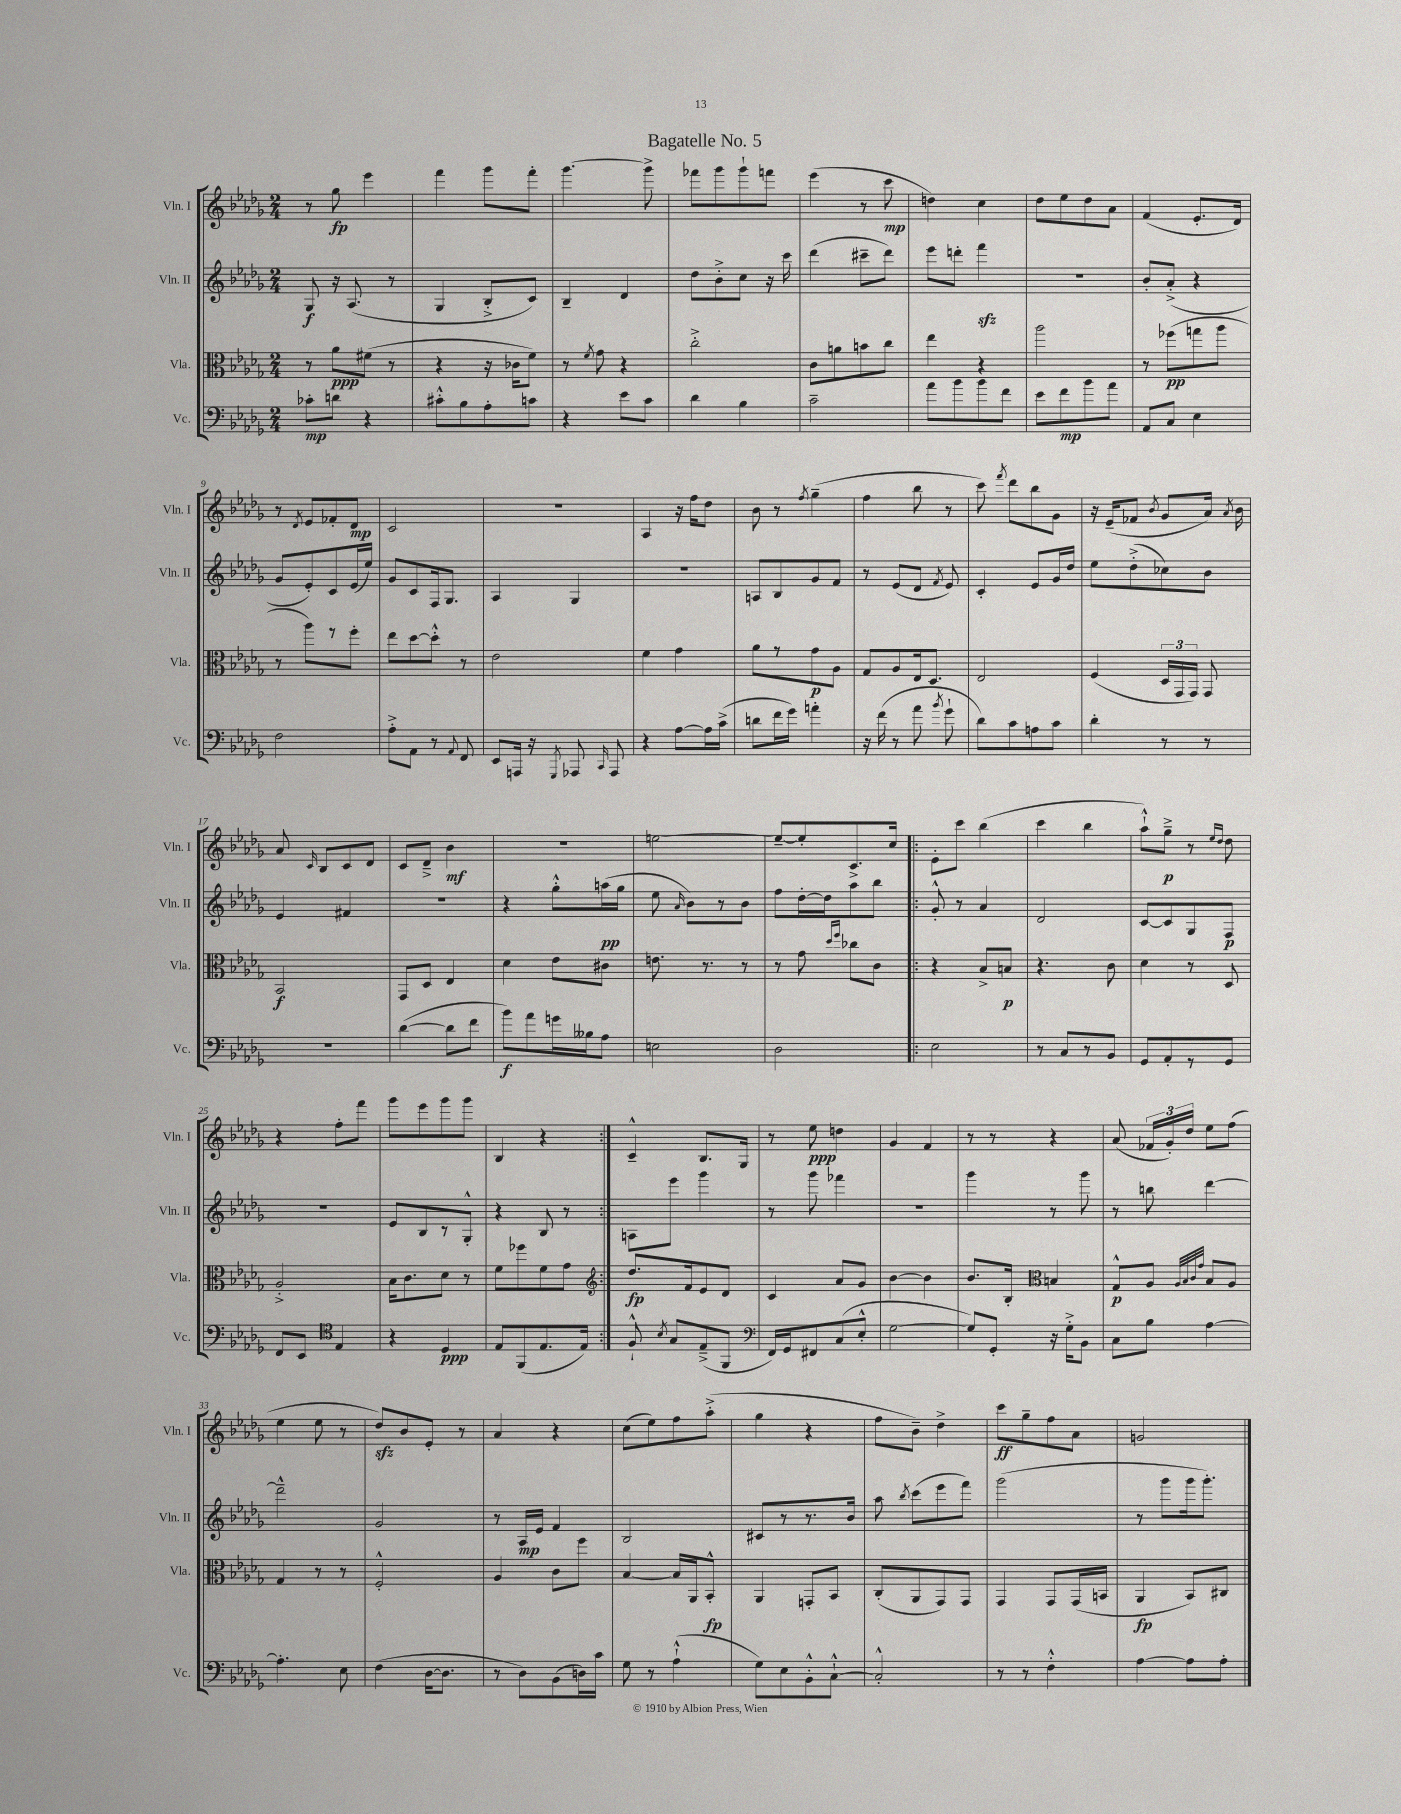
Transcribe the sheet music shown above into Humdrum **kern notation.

**kern	**kern	**kern	**kern
*staff4	*staff3	*staff2	*staff1
*clefF4	*clefC3	*clefG2	*clefG2
*k[b-e-a-d-g-]	*k[b-e-a-d-g-]	*k[b-e-a-d-g-]	*k[b-e-a-d-g-]
*M2/4	*M2/4	*M2/4	*M2/4
8c-'	8r	8G-	8r
8d	8a-	16r	8gg-
.	.	(8.A-	.
4r	(8f#	.	4eee-
.	8r	8r	.
=	=	=	=
8c#'^^	4r	4G-	4fff
8B-	.	.	.
8A-'	16r	8B-'^	8ggg-
.	16c-	.	.
8c	8f)	8c)	8fff'
=	=	=	=
4r	8r	4B-~	[4.ggg-
.	8qf	.	.
.	8g-	.	.
8e-	4r	4d-	.
8c	.	.	8ggg-^]
=	=	=	=
4d-	2cc'^	8dd-	8fff-
.	.	8b-'^	8ggg-
4B-	.	8cc	8ggg-`
.	.	16r	8fff
.	.	16ccc	.
=	=	=	=
2c~	8c	(4ddd-	(4eee-
.	8a	.	.
.	8b	8ccc#~	8r
.	8cc	8ddd-)	8ccc
=	=	=	=
8a-	4ee-	8eee-	4dd)
8b-	.	8ddd'	.
8b-	4r	4fff	4cc
8f	.	.	.
=	=	=	=
8e-	2aa-	2r	8dd-
8f	.	.	8ee-
8b-	.	.	8dd-
8a-	.	.	8a-
=	=	=	=
8AA-	8r	8b-'	(4f
8C	(8ff-	(8a-'^	.
4E-	8gg	4r	8.e-'
.	8aa-	.	.
.	.	.	16d-)
=	=	=	=
2F	8r	8g-	8r
.	.	.	8qd-
.	8aa-)	8e-')	8e-
.	8r	8c	8f-'
.	8ff'	(16e-	8d-
.	.	16ee-)	.
=	=	=	=
8A-'^	8ee-	8g-	2c
8AA-	[8dd-	8c	.
8r	8dd-'^^]	16F	.
.	.	8.G-	.
8qqAA-	.	.	.
8FF	8r	.	.
=	=	=	=
8EE-	2e-	4A-	2r
16AAA	.	.	.
16r	.	.	.
8qGGG-	.	.	.
8AAA-	.	4G-	.
16qqCC	.	.	.
8AAA-	.	.	.
=	=	=	=
4r	4f	2r	4A-
[8A-	4g-	.	16r
.	.	.	16ff
16A-]	.	.	8dd-
(16c^	.	.	.
=	=	=	=
8d	8a-	8A	8b-
16f	8r	8B-	8r
16g-)	.	.	.
.	.	.	8qff
4a'	8g-	8g-	(4gg-~
.	8A-	8f	.
=	=	=	=
16r	8G-	8r	4ff
(16f	.	.	.
8r	8A-	(8e-	.
8a-	16E-	8d-	8bb-
.	8.D-	.	.
8qb-	.	8qf	.
8g-`	.	8e-)	8r
=	=	=	=
8d-)	2E-	4c'	8ccc)
.	.	.	8qfff
8c	.	.	8ddd-
8A	.	8e-	8bb-
8c	.	16g-	8g-
.	.	16dd-	.
=	=	=	=
4d-'	(4F	8ee-	16r
.	.	.	(16e-~
.	.	(8dd-'^	8f-
.	.	.	8qb-
8r	24D-	8cc-)	8g-
.	24GG-	.	.
.	24GG-)	.	.
8r	8GG-	8b-	16a-)
.	.	.	8qa-
.	.	.	16b-
=	=	=	=
2r	2BB-	4e-	8a-
.	.	.	16qqc
.	.	.	8B-
.	.	4f#	8c
.	.	.	8d-
=	=	=	=
([4d-	8GG-	2r	8c
.	8D-	.	8d-~^
8d-]	4E-	.	4b-
8f	.	.	.
=	=	=	=
8b-)	4d-	4r	2r
8a-	.	.	.
16g	8e-	8gg-'^^	.
16B--	.	.	.
8A-	8c#	(16aa	.
.	.	16gg-	.
=	=	=	=
2E	8.e	8ee-	[2ee
.	.	16qqa-	.
.	.	8b-)	.
.	8.r	.	.
.	.	8r	.
.	8r	8b-	.
=	=	=	=
2D-	8r	8ff	8ee~_
.	8g-	[16dd-'	8ee']
.	.	16dd-]	.
.	16qqdd-	.	.
.	16qqff	.	.
.	8cc-	8aa-	8.c^
.	8c	8bb-	.
.	.	.	16cc
=!|:	=!|:	=!|:	=!|:
2E-	4r	8g-'^^	8e-'
.	.	8r	8ccc
.	8B-^	4a-	(4bb-
.	8B	.	.
=	=	=	=
8r	4.r	2d-	4ccc
8C	.	.	.
8r	.	.	4bb-
8BB-	8c	.	.
=	=	=	=
8GG-	4d-	[8c	8aa-`^^)
8AA-'	.	8c]	8gg-~^
8r	8r	8G-	8r
.	.	.	16qqee-
.	.	.	16qqdd-
8GG-	8D-	8F	8dd-
=	=	=	=
8FF	2A-'^	2r	4r
8EE-	.	.	.
*clefC4	*	*	*
4E-	.	.	8ff'
.	.	.	8fff
=	=	=	=
4r	16B-	8e-	8ggg-
.	8.c	.	.
.	.	8B-	8eee-
4D-	8d-	8r	8ggg-
.	8r	8G-'^^	8ggg-
=	=	=	=
8E-	8f	4r	4B-
(8FF	8ff-	.	.
8.E-	8f	8B-	4r
.	8g-	8r	.
16E-)	.	.	.
=:|!	=:|!	=:|!	=:|!
*	*clefG2	*	*
8F`^^	8.dd-	8A	4c~^^
8qB-	.	.	.
8G-	.	8eee-	.
.	16f	.	.
(8E-~^	8e-	4ggg-	8.B-
8FF	8d-	.	.
.	.	.	16G-
=	=	=	=
*clefF4	*	*	*
16FF)	4c	8r	8r
16GG-	.	.	.
8FF#	.	8ggg-	8ee-
(8C	8a-	4fff-	4dd
8E-'^^	8g-	.	.
=	=	=	=
[2G-	[4b-	2r	4g-
.	4b-]	.	4f
=	=	=	=
8G-])	8.b-	4ggg-	8r
8GG-'	.	.	8r
.	16B-'	.	.
*	*clefC3	*	*
16r	4B	8r	4r
16G-'^	.	.	.
8BB-	.	8ggg-	.
=	=	=	=
8C	8G-^^	8r	(8a-
8B-	8A-	8bb	24f-
.	.	.	24g-')
.	.	.	24dd-
.	32qqA-	.	.
.	32qqB-	.	.
.	32qqc	.	.
.	32qqg-	.	.
[4A-	8B-	[4ddd-	8ee-
.	8A-	.	(8ff
=	=	=	=
4.A-']	4G-	2ddd-~^^]	4ee-
.	8r	.	8ee-
8E-	8r	.	8r
=	=	=	=
(4F	2F'^^	2g-	8dd-)
.	.	.	8b-
[16D-	.	.	8e-'
8.D-]	.	.	.
.	.	.	8r
=	=	=	=
8r	4A-	8r	4a-
8D-)	.	16A-	.
.	.	16e-	.
(8BB-	8c	4f	4r
16D)	8ff	.	.
16c	.	.	.
=	=	=	=
8G-	[4B-	2B-	(8cc
8r	.	.	8ee-)
(4A-`^^	16B-]	.	8ff
.	16AA-	.	.
.	8BB-'^^	.	(8aa-'^
=	=	=	=
8G-)	4AA-	8c#	4gg-
8E-	.	8r	.
8BB-'^^	8GG'	8.r	4r
[8C`^^	8BB-	.	.
.	.	16b-	.
=	=	=	=
2C'^^]	(8C'	8aa-	8ff
.	.	8qbb-	.
.	8AA-	(8ccc	8b-~)
.	8GG-)	8eee-	4dd-^
.	8GG-	8fff)	.
=	=	=	=
8r	4GG-	(2ggg-	8ccc
8r	.	.	8gg-~
4F'^^	8GG-	.	8ff
.	(16GG-	.	8a-
.	16BB	.	.
=	=	=	=
[4A-	4AA-	8r	2g
.	.	8ggg-	.
8A-]	8BB-)	16ggg-	.
.	.	8.ggg-')	.
8A-'	8C#	.	.
==	==	==	==
*-	*-	*-	*-
